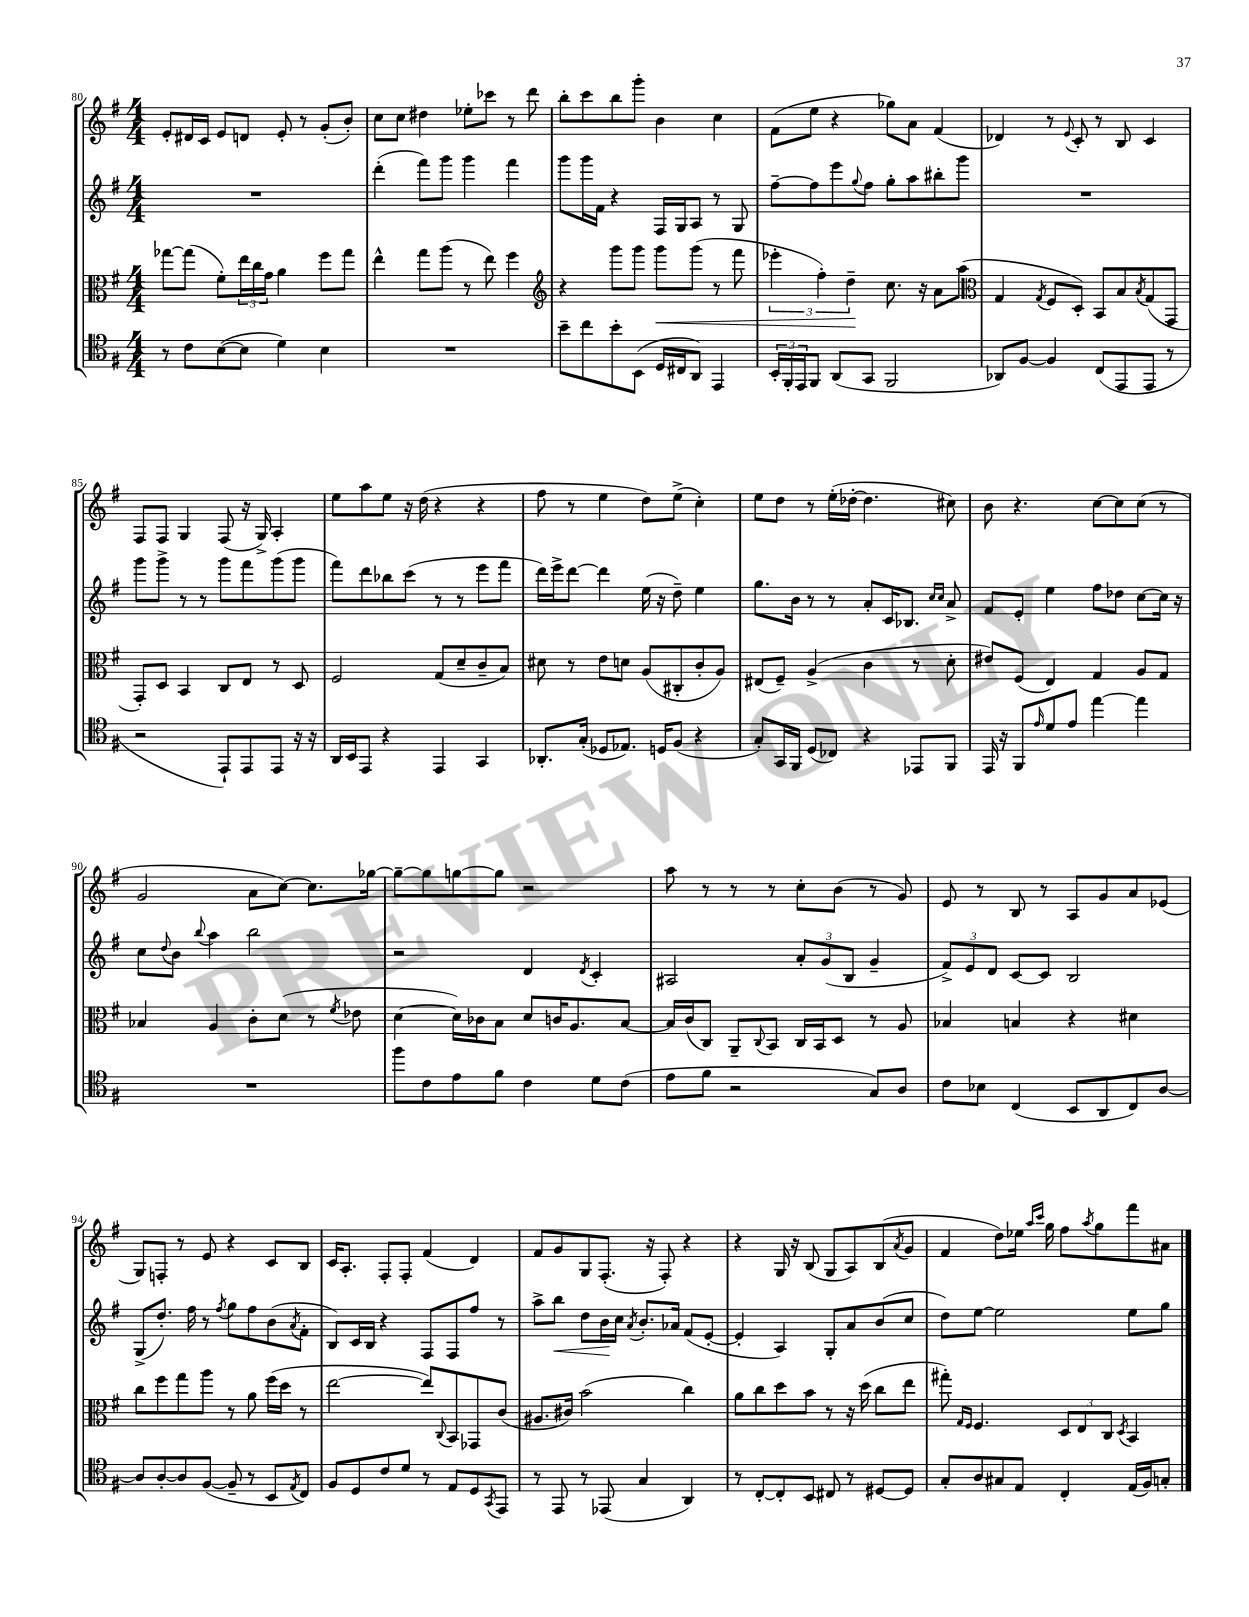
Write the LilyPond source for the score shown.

<<
\new StaffGroup <<
\new Staff = "s0" {
    \clef treble \key g \major \numericTimeSignature \time 4/4
    e'8-. dis'16 c'16 e'8 d'8 e'8-. r8 g'8-.( b'8-.) |
    c''8 c''8 dis''4 ees''8-. ces'''8 r8 d'''8 |
    b''8-. c'''8 b''8 g'''8-. b'4 c''4 |
    fis'8( e''8 r4 ges''8) a'8 fis'4( |
    des'4) r8 \appoggiatura { e'8 } c'8-. r8 b8 c'4 |
    fis8 fis8 g4 fis8( r16 g16->) a4-. |
    e''8 a''8 e''8 r16 d''16( r4 r4 |
    fis''8 r8 e''4 d''8) e''8->( c''4-.) |
    e''8 d''8 r8 e''16-.( des''16~-. des''4. cis''8) |
    b'8 r4. c''8~ c''8 c''8( r8 |
    g'2 a'8 c''8~) c''8. ges''16~ |
    ges''8~-- ges''8 g''8~ g''8 r2 |
    a''8 r8 r8 r8 c''8-. b'8( r8 g'8) |
    e'8 r8 b8 r8 a8 g'8 a'8 ees'8( |
    g8) f8-. r8 e'8 r4 c'8 b8 |
    c'16 a8.-. fis8-. fis8-. fis'4( d'4) |
    fis'8 g'8 g8 fis8.-.( r16 fis8-.) r4 |
    r4 g16 r16 b8( g8 a8) b8( \acciaccatura { a'8 } g'8 |
    fis'4 d''8) ees''16 \grace { a''16 c'''16 } g''16 fis''8 \acciaccatura { a''8 } g''8 fis'''8 ais'8 \bar "|." |
}
\new Staff = "s1" {
    \clef treble \key g \major \numericTimeSignature \time 4/4
    R1 |
    d'''4-.( fis'''8) g'''8 g'''4 fis'''4 |
    g'''8 g'''16 fis'16 r4 fis16 g16 a8 r8 g8 |
    fis''8~-- fis''8 e'''8 \appoggiatura { g''8 } fis''8 g''8-. a''8 bis''8-. g'''8 |
    R1 |
    g'''8 g'''8-> r8 r8 g'''8 fis'''8 g'''8( g'''8 |
    fis'''8) d'''8 bes''8 c'''8( r8 r8 e'''8 fis'''8 |
    d'''16) e'''16-> d'''8~ d'''4 e''16( r16 d''8--) e''4 |
    g''8. b'16 r8 r8 a'8-. c'16 bes8. \grace { c''16 c''16 } a'8-> |
    fis'8 e'8-. e''4 fis''8 des''8 c''8~ c''16 r16 |
    c''8 \appoggiatura { d''8 } b'8 \appoggiatura { b''8 } a''4 b''2 |
    r2 d'4 \acciaccatura { d'8 } c'4-. |
    ais2 \tuplet 3/2 { a'8-. g'8( b8 } g'4-- |
    \tuplet 3/2 { fis'8->) e'8 d'8 } c'8~ c'8 b2 |
    g8->( d''8.-.) fis''16 r8 \acciaccatura { fis''8 } g''8 fis''8 b'8( \acciaccatura { a'8 } fis'8-. |
    b8) c'16 b16 r4 fis8 fis8 fis''8 r8 |
    a''8-> b''8\< d''8 b'16\! c''16 \acciaccatura { a'8 } b'8.-. aes'16 fis'8( e'8~-. |
    e'4-. a4) g8-. a'8 b'8( c''8 |
    d''8) e''8~ e''2 e''8 g''8 \bar "|." |
}
\new Staff = "s2" {
    \clef alto \key g \major \numericTimeSignature \time 4/4
    ges''8~ ges''8( fis'8-.) \tuplet 3/2 { e''16 c''16 g'16 } a'4 fis''8 ges''8 |
    e''4-^ g''8 a''8( r8 e''8) fis''4 |
    \clef treble r4 g'''8 g'''8 g'''8\< g'''8( r8 fis'''8 |
    \tuplet 3/2 { ees'''4-. fis''4-.) d''4--\! } c''8. r16 a'8 a''8( |
    \clef alto g4 \acciaccatura { g8 } fis8 d8-.) b,8 b8 \acciaccatura { b8 } g8( g,8 |
    g,8-.) d8 b,4 c8 e8 r8 d8 |
    fis2 g8( d'8-- c'8-- b8) |
    dis'8 r8 e'8 d'8 a8( cis8-. c'8-. a8) |
    eis8( fis8--) a4->( c'4 r8 d'8-. |
    eis'8) fis8( e4) g4 a8 g8 |
    bes4 a4 c'8-. d'8( r8 \acciaccatura { fis'8 } ees'8 |
    d'4~ d'16) ces'16 b8 d'8 c'16 a8. b8~ |
    b16 c'16( c8) a,8-- \appoggiatura { c8 } b,8 c16 b,16 d8 r8 a8 |
    bes4 b4 r4 dis'4 |
    c''8 fis''8 g''8 a''8 r8 a'8 fis''16( d''16 r8 |
    e''2~ e''8) \appoggiatura { c8 } b,8 ges,8 c'8( |
    ais8. cis'16) b'2( c''4) |
    a'8 c''8 d''8 b'8 r8 r16 d''16( c''8 e''8 |
    gis''8-.) \grace { g16 fis16 } fis4. \tuplet 3/2 { d8 e8 c8 } \acciaccatura { d8 } b,4 \bar "|." |
}
\new Staff = "s3" {
    \clef tenor \key g \major \numericTimeSignature \time 4/4
    r8 c'8 b8~( b8 d'4) b4 |
    R1 |
    b'8-- c''8 b'8-. b,8( d16 cis16 a,8) e,4 |
    \tuplet 3/2 { b,16-. fis,16-. e,16 } fis,8 a,8( g,8 fis,2 |
    aes,8) fis8~ fis4 c8( e,8 e,8 r8 |
    r2 e,8-!) e,8 e,8 r16 r16 |
    a,16 b,16 e,8 r4 e,4 g,4 |
    aes,8.-. g16-.( des8 ees8.) d16 fis8( r4 |
    g8-.) g,16 fis,16 d8( ces8) r4 ees,8 fis,8 |
    e,16 r16 fis,8 \grace { e'16 } d'8 e'8 e''4~ e''4 |
    R1 |
    fis''8 c'8 e'8 fis'8 c'4 d'8 c'8( |
    e'8 fis'8 r2 g8) a8 |
    c'8 bes8 c4( b,8 a,8 c8) a8~ |
    a8 a8~-. a8 fis8~( fis8-- r8 b,8 \acciaccatura { e8 } c8) |
    fis8 d8 c'8 d'8 r8 e8 d8 \acciaccatura { g,8 } e,8 |
    r8 e,8 r8 ees,8( g4 a,4) |
    r8 c8~-. c8-. b,8 cis8 r8 dis8~ dis8 |
    g8-. a8 gis8 e8 c4-. e16( fis16) g8-. \bar "|." |
}
>>
>>
\layout { \context { \Score currentBarNumber = #80 } }
